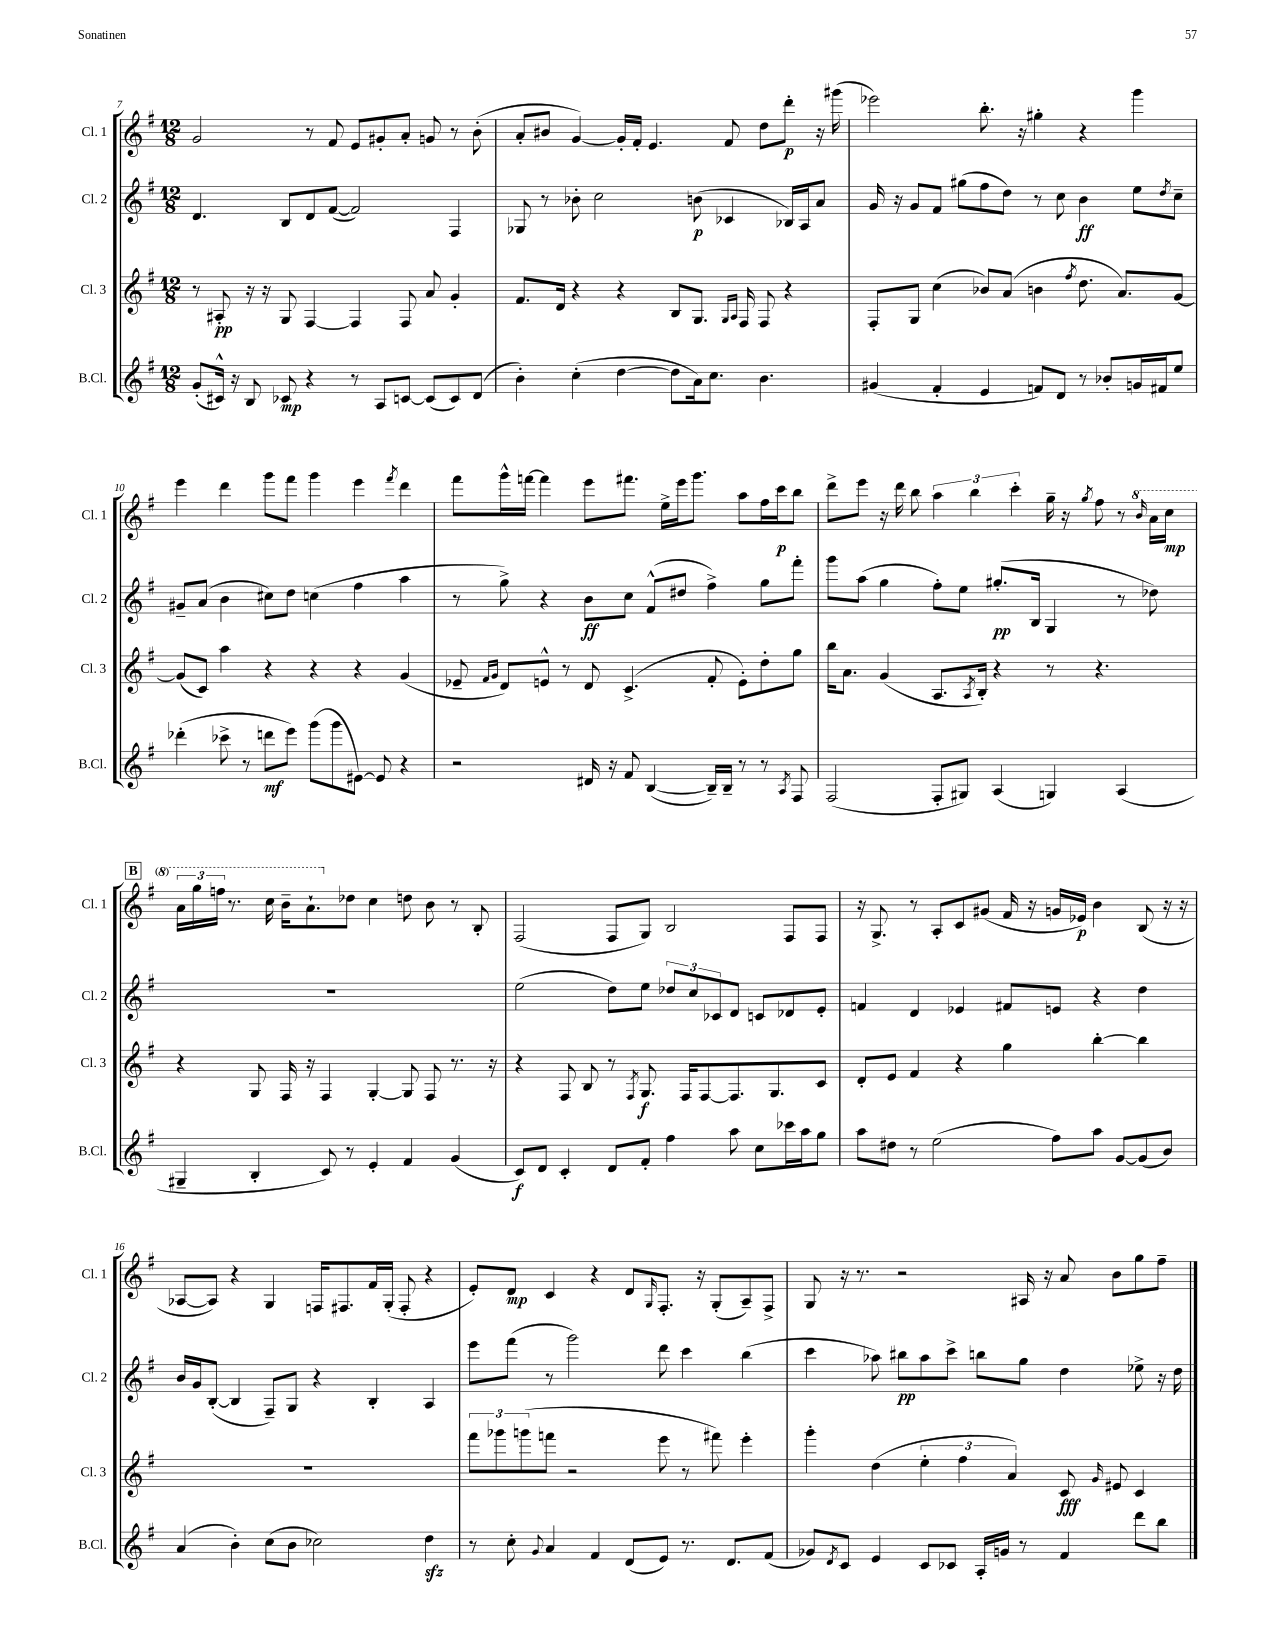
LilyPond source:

<<
\new StaffGroup <<
\new Staff = "s0" \with { instrumentName = "Cl. 1" shortInstrumentName = "Cl. 1" } {
    \clef treble \key g \major \numericTimeSignature \time 12/8
    g'2 r8 fis'8 e'8 gis'8-. a'8-. g'8 r8 b'8-.( |
    a'8-. bis'8 g'4~) g'16-. fis'16-. e'4. fis'8 d''8 d'''8-.\p r16 gis'''16( |
    ees'''2) b''8.-. r16 gis''4-. r4 g'''4 |
    e'''4 d'''4 g'''8 fis'''8 g'''4 e'''4 \acciaccatura { fis'''8 } d'''4 |
    fis'''8 g'''16-^ f'''16~ f'''4 e'''8 fis'''8. e''16-> e'''16 g'''8. a''8 fis''16 c'''16\p b''8 |
    d'''8-> e'''8 r16 d'''16 b''8 \tuplet 3/2 { a''4 b''4 c'''4-. } g''16-- r16 \acciaccatura { g''8 } fis''8 r8 \ottava #1 \grace { b''16 } a''16 c'''16\mp |
    \mark \markup { \box "B" } \tuplet 3/2 { a''16 g'''16 f'''16 } r8. c'''16 b''16-- a''8.-! \ottava #0 des''8 c''4 d''8 b'8 r8 b8-. |
    fis2( fis8 g8) b2 fis8 fis8 |
    r16 g8.-> r8 a8-. c'8 gis'8( fis'16 r16 g'16 ees'16\p) b'4 b8( r16 r16 |
    aes8~ aes8) r4 g4 f16 fis8. fis'16 g16-.( fis8-. r4 |
    e'8-.) d'8\mp c'4 r4 d'8 \grace { g16 } fis8.-. r16 g8-.( a8--) fis8-> |
    g8 r16 r8. r2 ais16 r16 a'8 b'8 g''8 fis''8-- \bar "|." |
}
\new Staff = "s1" \with { instrumentName = "Cl. 2" shortInstrumentName = "Cl. 2" } {
    \clef treble \key g \major \numericTimeSignature \time 12/8
    d'4. b8 d'8 fis'8~( fis'2) fis4 |
    ges8 r8 bes'8-. c''2 b'8\p( ces'4 bes16) a16 a'8 |
    g'16 r16 g'8 fis'8 gis''8( fis''8 d''8) r8 c''8 b'4\ff e''8 \acciaccatura { d''8 } c''8-- |
    gis'8-- a'8( b'4 cis''8) d''8 c''4( fis''4 a''4 |
    r8 g''8->) r4 b'8\ff c''8 fis'8-^( dis''8 fis''4->) g''8 fis'''8-. |
    g'''8 a''8( g''4 fis''8-.) e''8 gis''8.-.\pp( b16 g4 r8 des''8) |
    \mark \markup { \box "B" } R1. |
    e''2( d''8) e''8 \tuplet 3/2 { des''8 c''8 ces'8 } d'8 c'8 des'8 e'8-. |
    f'4 d'4 ees'4 fis'8 e'8 r4 d''4 |
    b'16 g'16 b8~-.( b4 fis8--) g8 r4 b4-. a4 |
    e'''8 fis'''8( r8 g'''2) d'''8 c'''4 b''4( |
    c'''4 aes''8) bis''8\pp aes''8 c'''8-> b''8 g''8 d''4 ees''8-> r16 d''16 \bar "|." |
}
\new Staff = "s2" \with { instrumentName = "Cl. 3" shortInstrumentName = "Cl. 3" } {
    \clef treble \key g \major \numericTimeSignature \time 12/8
    r8 ais8-.\pp r16 r16 g8 fis4~ fis4 fis8 a'8 g'4-. |
    fis'8. d'16 r4 r4 b8 g8. \grace { g16 a16 } fis16 fis8 r4 |
    fis8-. g8 c''4( bes'8) a'8( b'4 \acciaccatura { fis''8 } d''8. a'8.) g'8~ |
    g'8( c'8) a''4 r4 r4 r4 g'4( |
    ees'8-- \grace { fis'16 g'16 } d'8) e'8-^ r8 d'8 c'4.->( fis'8-. e'8-.) d''8-. g''8 |
    b''16 a'8. g'4( a8. \acciaccatura { a8 } b16-.) r4 r8 r4. |
    \mark \markup { \box "B" } r4 g8 fis16 r16 fis4 g4~-. g8 fis8 r8. r16 |
    r4 fis8 b8 r8 \acciaccatura { fis8 } g8.\f fis16 fis8~ fis8. g8. c'8 |
    d'8-. e'8 fis'4 r4 g''4 b''4~-. b''4 |
    R1. |
    \tuplet 3/2 { fis'''8 ges'''8 g'''8( } f'''8 r2 e'''8 r8 fis'''8) e'''4-. |
    g'''4-. d''4( \tuplet 3/2 { e''4-. fis''4 a'4) } c'8\fff \grace { g'16 } eis'8 c'4 \bar "|." |
}
\new Staff = "s3" \with { instrumentName = "B.Cl." shortInstrumentName = "B.Cl." } {
    \clef treble \key g \major \numericTimeSignature \time 12/8
    g'8-.( cis'16-^) r16 b8 ces'8\mp r4 r8 a8 c'8~ c'8( c'8) d'8( |
    b'4-.) c''4-.( d''4~ d''8 a'16) c''8. b'4. |
    gis'4( fis'4-. e'4 f'8) d'8 r8 bes'8-. g'16 fis'16 e''8 |
    des'''4-.( ces'''8-> r8 d'''8\mf e'''8) g'''8( g'''8 eis'8~) eis'8 r4 |
    r2 dis'16 r16 fis'8 b4~( b16--) b16-- r8 r8 \acciaccatura { a8 } fis8 |
    fis2( fis8-. gis8) a4( g4) a4( |
    \mark \markup { \box "B" } gis4-- b4-. c'8) r8 e'4-. fis'4 g'4( |
    c'8\f) d'8 c'4-. d'8 fis'8-. fis''4 a''8 c''8 ces'''16 a''16 g''8 |
    a''8 dis''8 r8 e''2( fis''8) a''8 g'8~ g'8( b'8) |
    a'4( b'4-.) c''8( b'8 ces''2) d''4\sfz |
    r8 c''8-. \appoggiatura { g'8 } a'4 fis'4 d'8( e'8) r8. d'8. fis'8( |
    ges'8) \acciaccatura { d'8 } c'8 e'4 c'8 ces'8 a16-. g'16 r8 fis'4 d'''8 b''8 \bar "|." |
}
>>
>>
\layout { \context { \Score currentBarNumber = #7 } }
